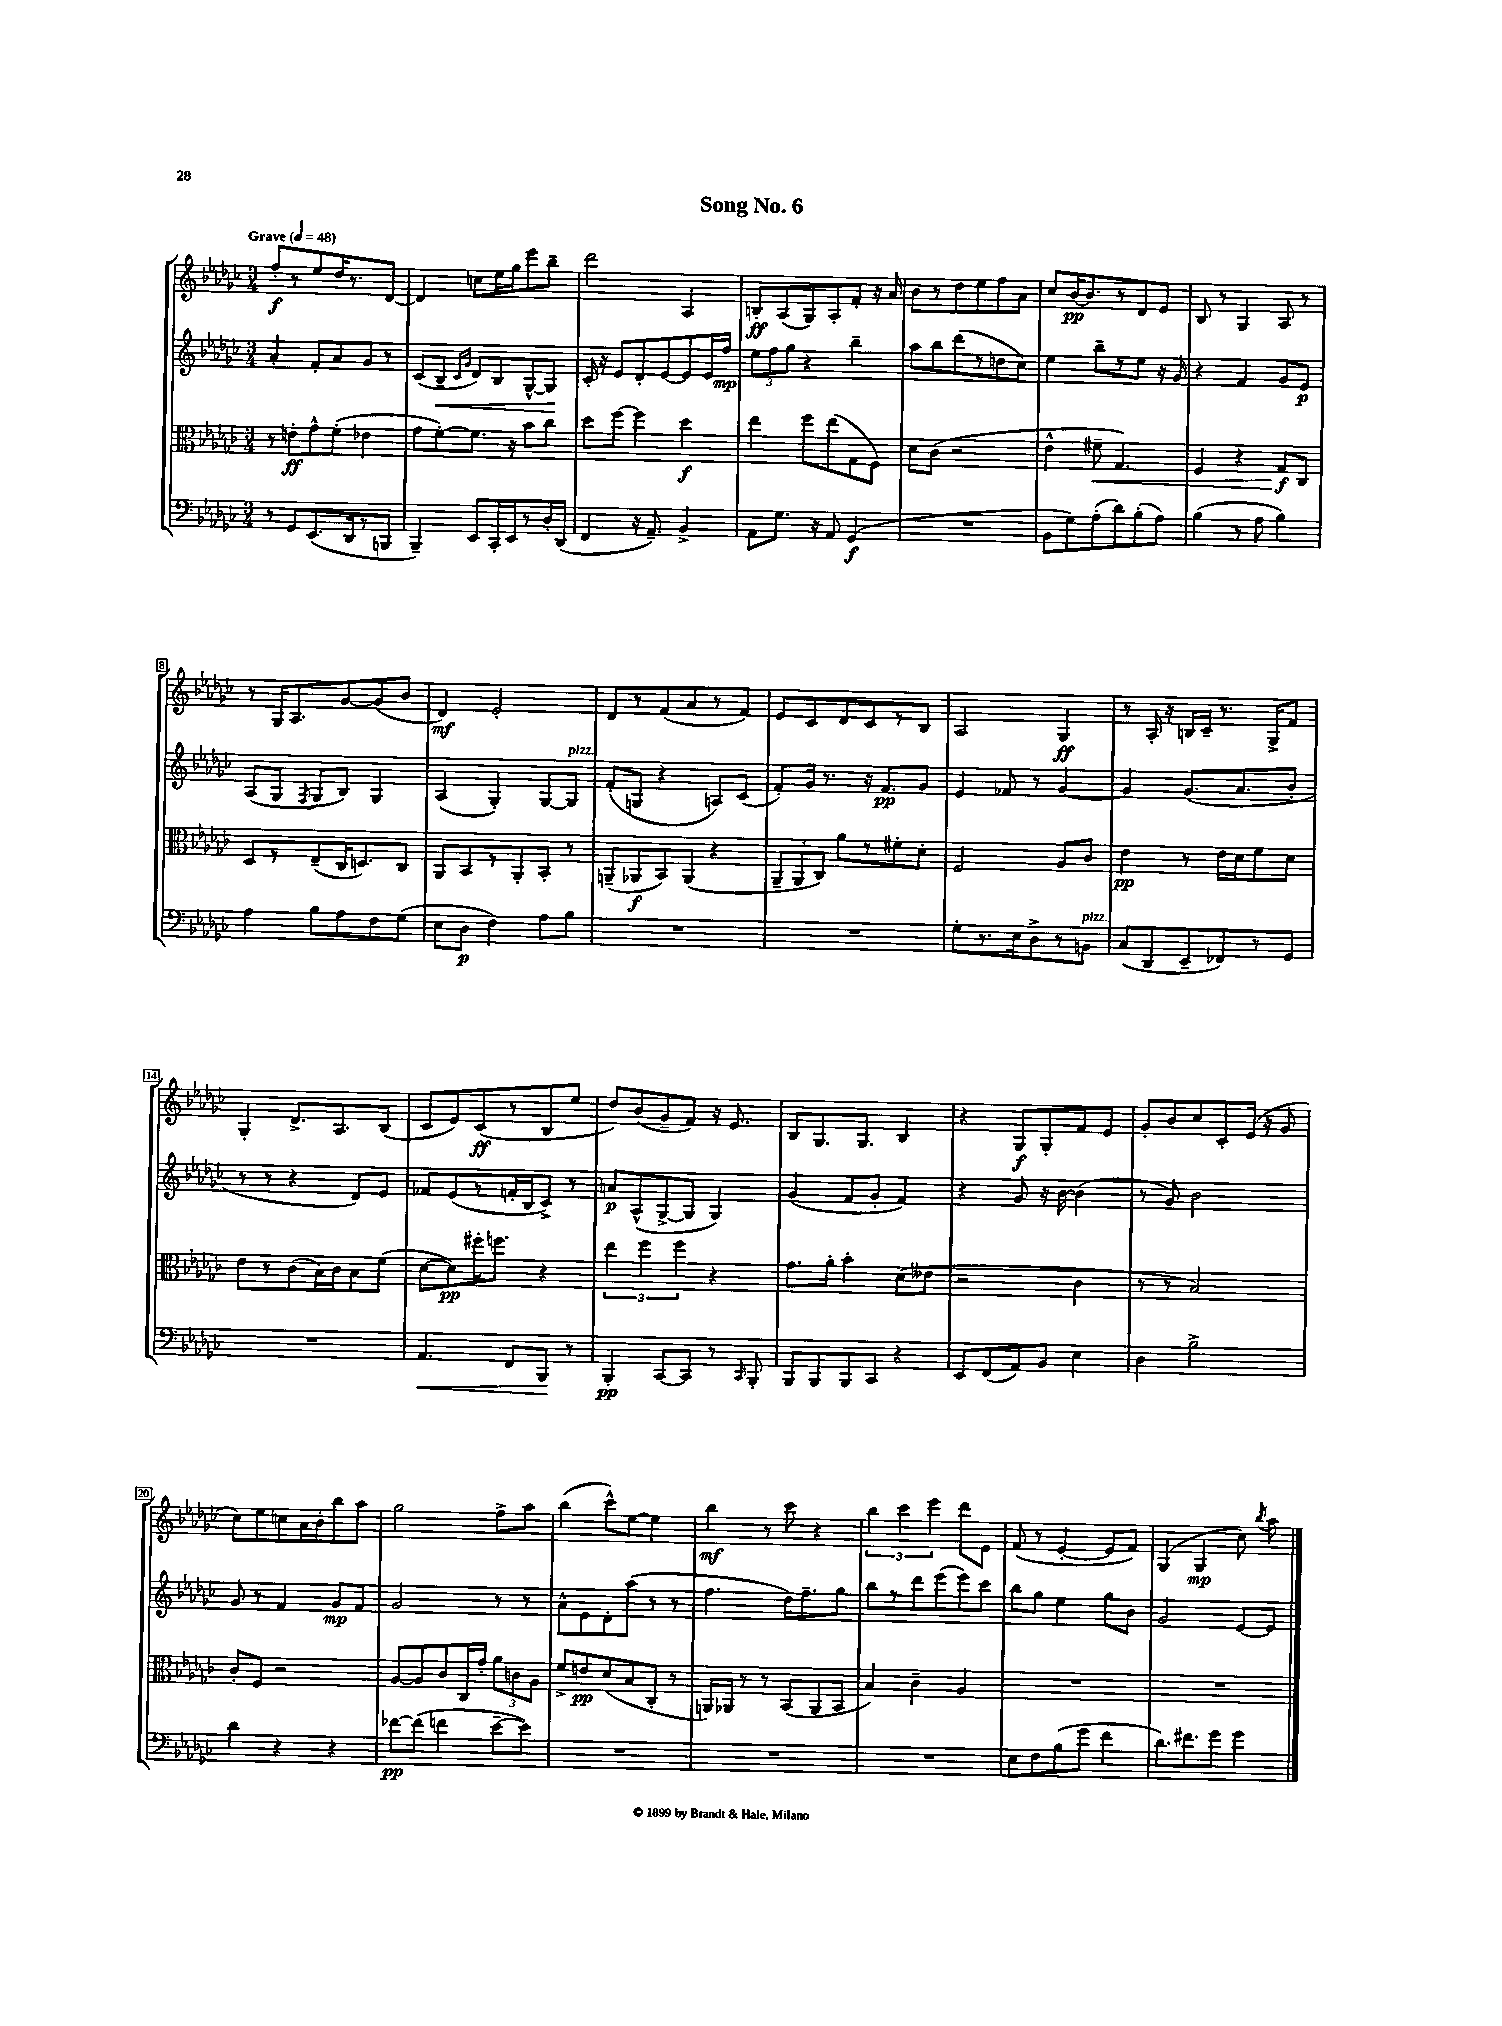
\header { title = "Song No. 6" }
<<
\new StaffGroup <<
\new Staff = "s0" {
    \clef treble \key ges \major \numericTimeSignature \time 3/4 \tempo "Grave" 4 = 48
    \autoBeamOff f''8[-.\f r8 ees''8 des''16 r8. des'8]~ |
    des'4 c''8[ ees''16 ges''16 ees'''8 bes''8]-- |
    des'''2 aes4 |
    b8[-.\ff aes8( ges8) aes8-. f'8]-. r16 aes'16 |
    bes'8[ r8 des''8 ees''8 f''8 aes'8] |
    ces''8[ bes'16~\pp bes'8. r8 des'8 ees'8] |
    bes8 r8 ges4 aes8 r8 |
    r8 ges16[ aes8. ges'8~ ges'8( bes'8] |
    des'4\mf) ees'2-. |
    des'8[ r8 f'8( aes'8 r8 f'8]) |
    ees'8[ ces'8 des'8 ces'8 r8 bes8] |
    aes2 ges4\ff |
    r8 aes16-. r16 b16[ ces'16]-- r8. ges16[-> f'8] |
    ges4-. des'8.[-> aes8. bes8]( |
    ces'8[ ees'8) ces'8\ff( r8 bes8 ees''8] |
    des''8[) bes'8( ges'8-- f'8]) r16 ees'8. |
    bes8[ ges8. ges8.] bes4 |
    r4 ges8[\f ges8-. f'8 ees'8] |
    ges'8[-. bes'8 ces''8 ces'8-. ees'16]( r16 ges'8 |
    ces''8[) ees''8 c''8 aes'16 bes'16-. bes''8 aes''8] |
    ges''2 f''8[-> aes''8] |
    bes''4( ces'''8[-^) ees''8]~ ees''4 |
    bes''4\mf r8 ces'''8 r4 |
    \tuplet 3/2 { bes''4 ces'''4 ees'''4 } des'''8[ ees'8] |
    f'8( r8 ees'4~-. ees'8[ f'8]) |
    ges4( ges4\mp ces''8) \acciaccatura { bes''8 } aes''8 \bar "|." |
}
\new Staff = "s1" {
    \clef treble \key ges \major \numericTimeSignature \time 3/4
    \autoBeamOff aes'4-. f'8[-. aes'8 ges'8] r8 |
    ces'8[( bes8]--\< \grace { ces'16[ ges'16] } des'8[) bes8 ges8~-^ ges8]\! |
    ces'16-. r16 ees'8[ des'8-. ees'8~ ees'8 ees'16 f''16]\mp |
    \tuplet 3/2 { ees''8[ f''8 ges''8] } r4 bes''4-- |
    aes''8[ bes''8 des'''8( r8 d''8 ces''8]) |
    ees''4 bes''8[-- r8 ees''8] r16 ges'16 |
    r4 f'4 ges'8[ ees'8]\p |
    aes8[( ges8] \acciaccatura { f8 } ges8[ bes8]) ges4 |
    aes4( ges4-.) ges8[~ ges8]^\markup { \italic "pizz." } |
    f'8[-.( g8] r4 a8[) ces'8]( |
    f'8[-.) ges'16] r8. r16 f'8.[\pp ges'8] |
    ees'4 fes'8 r8 ges'4~ |
    ges'4 ges'8.[( aes'8. bes'8]-. |
    r8 r8 r4 des'8[) ees'8] |
    fes'8[ ees'8( r8 f'16-. bes16 ces'8]->) r8 |
    a'8[\p aes8-^( ges8~-> ges8] ges4) |
    ges'4( f'8[ ges'8]-. f'4) |
    r4 ges'8 r16 bes'16~ bes'4( |
    r8 ges'8) bes'2 |
    ges'8 r8 f'4 ges'8[\mp f'8] |
    ges'2 r8 r8 |
    aes'8[-^ ees'8 des'8-. aes''8]( r8 r8 |
    f''4. des''16[) f''8.-- ges''8] |
    bes''8[ r8 des'''8 ees'''8( ees'''8) ces'''8] |
    bes''8[ ges''8] ees''4 ges''8[ bes'8] |
    ges'2 ees'8[~ ees'8] \bar "|." |
}
\new Staff = "s2" {
    \clef alto \key ges \major \numericTimeSignature \time 3/4
    \autoBeamOff r8 e'8[-.\ff ges'8-^ f'8]-.( ees'4 |
    ges'8[ f'8~-.) f'8.] r16 bes'8[ ces''8] |
    des''8[ f''8]~ f''4 des''4\f |
    ees''4 f''8[ ees''8( ges8 f8]) |
    des'8[ ces'8]( r2 |
    ees'4-^ fis'8--\< ges4.) |
    f4 r4 ges8[\f\! ces8] |
    des8[ r8 ees8--( ces16 d8.) ces8] |
    aes,8[ bes,8 r8 aes,8-. bes,8]-. r8 |
    a,8[--( aes,8\f bes,8) aes,8]( r4 |
    \tuplet 3/2 { aes,8[-- aes,8 ces8]) } aes'8[ r8 fis'8-. des'8]-. |
    f2 aes8[ ces'8] |
    ees'4\pp r8 ees'16[ des'16 f'8 des'8] |
    ees'8[ r8 ces'8( bes16) ces'16 bes8 f'8]( |
    des'8[~ des'8\pp) fis''16-. f''8.] r4 |
    \tuplet 3/2 { ees''4 f''4 f''4 } r4 |
    ges'8.[ aes'16]-. bes'4-. des'8[( eeses'8] |
    r2 ces'4 |
    r8 r8 bes2) |
    ces'8[-. f8] r2 |
    aes8[~ aes8 ces'8 ces16 ges'16]-. \tuplet 3/2 { aes'8[ c'8 aes8] } |
    f'8[-> e'8\pp des'8( bes8 ces8]-. r8 |
    a,16[) aes,16] r8 r8 bes,8[( aes,8 bes,8] |
    bes4) ces'4-- aes4 |
    R2. |
    R2. \bar "|." |
}
\new Staff = "s3" {
    \clef bass \key ges \major \numericTimeSignature \time 3/4
    \autoBeamOff r8 ges,8[ ees,8.( des,16 r8 b,,8] |
    bes,,4--) ees,8[ ces,16-. ees,16 r8 des16-. des,16]( |
    f,4 r16 aes,8.--) bes,4-> |
    aes,8[ ges8.] r16 aes,8 ges,4\f( |
    R2. |
    bes,8[ ges8) aes8-.( des'8) bes8-.( aes8]) |
    bes4( r8 aes8 bes4) |
    aes4 bes8[ aes8 f8 ges8]( |
    ees8[ des8]\p f4) aes8[ bes8] |
    R2. |
    R2. |
    ges8[-. r8. ees16 des8-> r8 b,8]^\markup { \italic "pizz." } |
    ces8[( des,8 ees,8-- fes,8) r8 ges,8] |
    R2. |
    aes,4.\< f,8[ bes,,8]\! r8 |
    bes,,4-.\pp ces,8[~ ces,8] r8 \grace { ces,16 } bes,,8-. |
    bes,,8[ bes,,8 bes,,8 ces,8] r4 |
    ees,8[ f,8( aes,8) bes,8] ees4 |
    des4 bes2-> |
    des'4 r4 r4 |
    fes'8[~\pp fes'8]( f'4 ees'8[~-- ees'8]) |
    R2. |
    R2. |
    R2. |
    ees8[ f8 bes8( ges'8] f'4 |
    des'8.[) fis'8. ges'8] ges'4 \bar "|." |
}
>>
>>
\layout { \context { \Score \override BarNumber.stencil = #(make-stencil-boxer 0.1 0.3 ly:text-interface::print) } }
